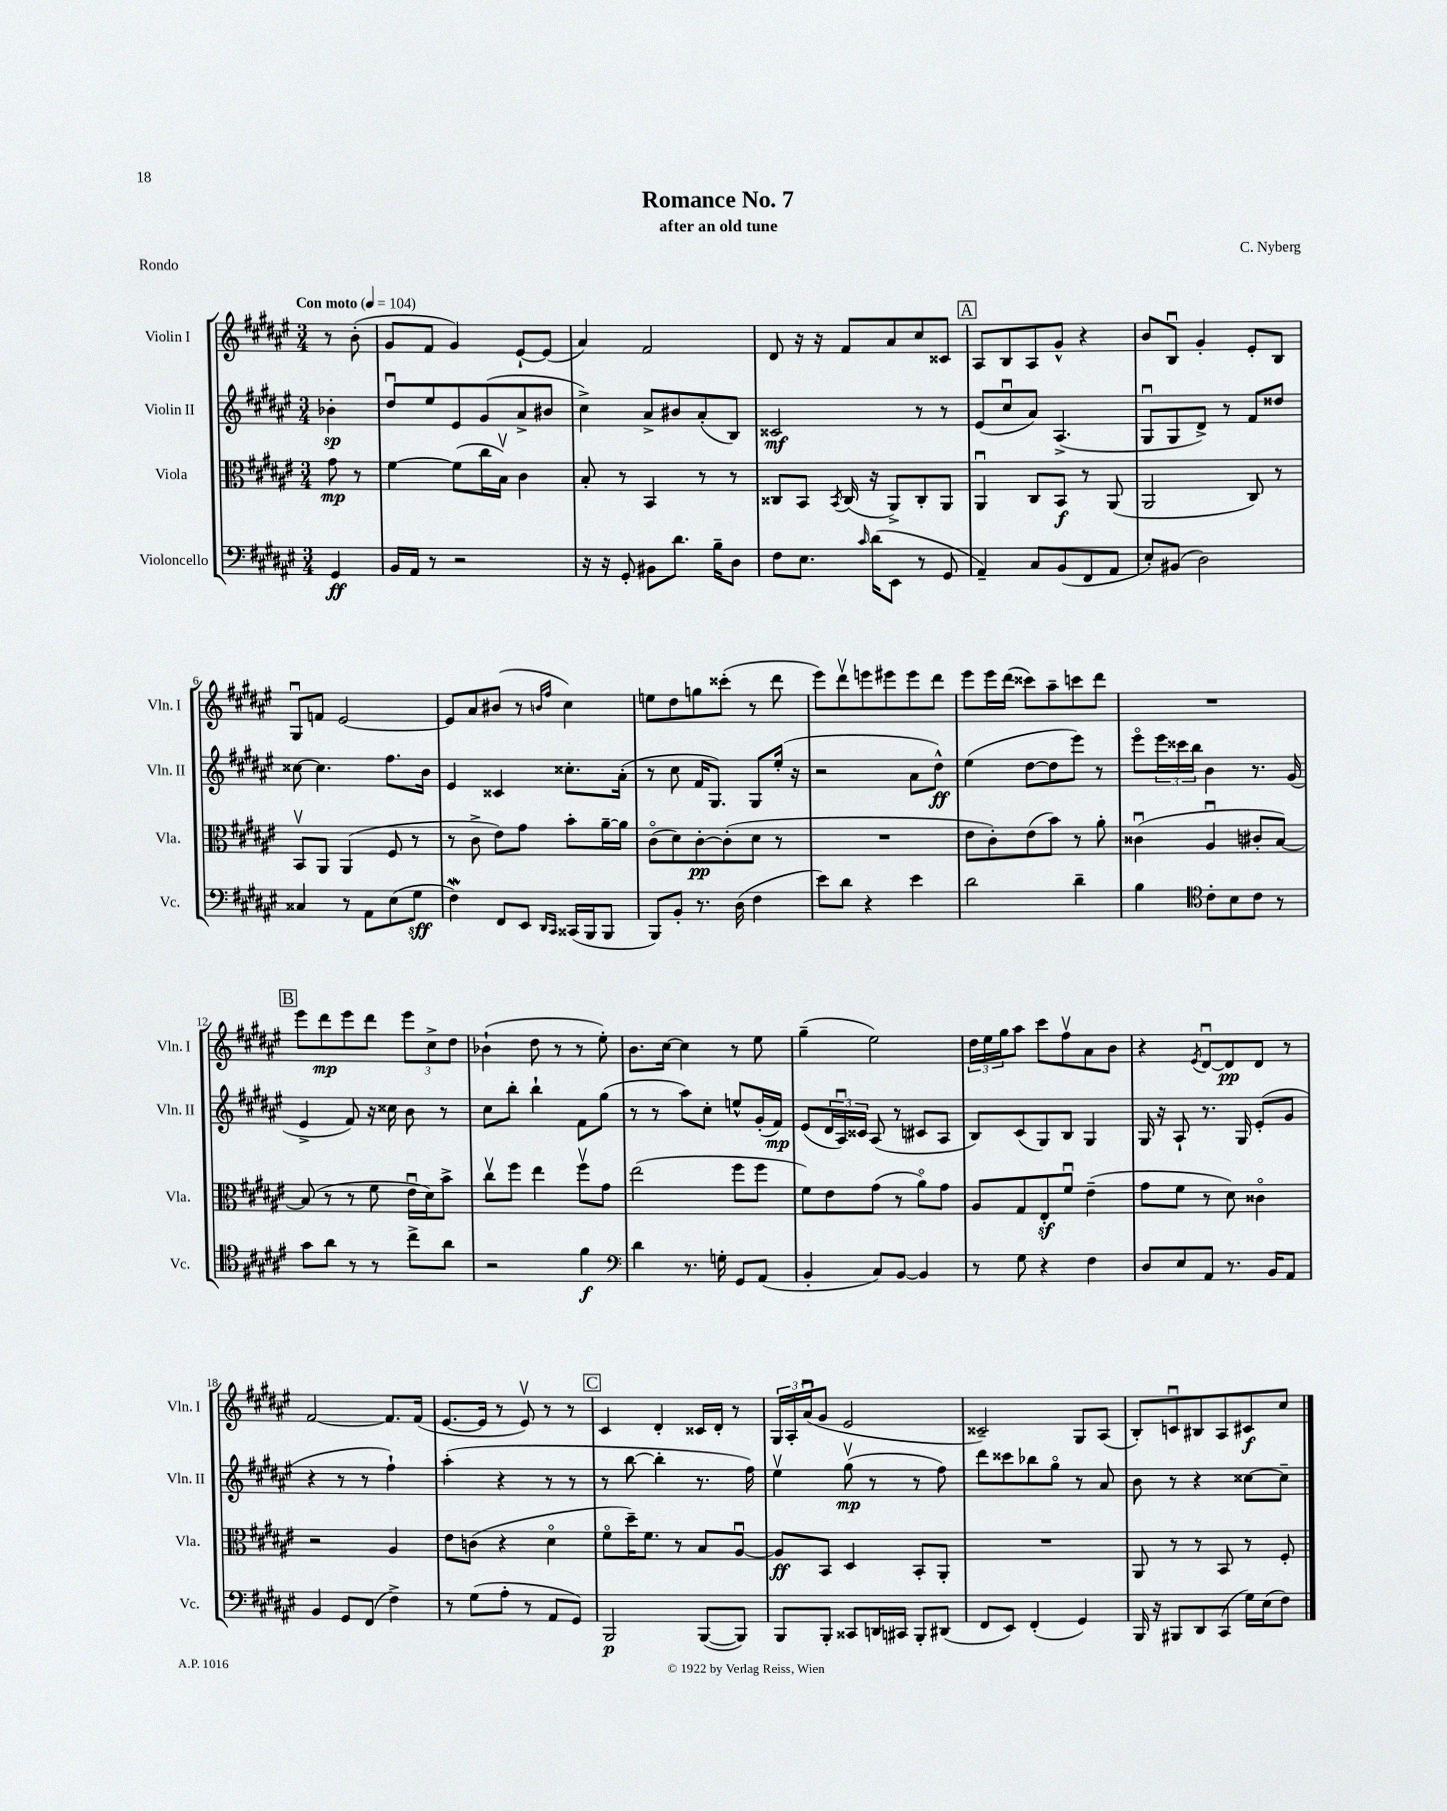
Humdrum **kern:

**kern	**dynam	**kern	**dynam	**kern	**dynam	**kern	**dynam
*part4	*part4	*part3	*part3	*part2	*part2	*part1	*part1
*staff4	*staff4	*staff3	*staff3	*staff2	*staff2	*staff1	*staff1
*I"Violoncello	*	*I"Viola	*	*I"Violin II	*	*I"Violin I	*
*I'Vc.	*	*I'Vla.	*	*I'Vln. II	*	*I'Vln. I	*
*clefF4	*	*clefC3	*	*clefG2	*	*clefG2	*
*k[f#c#g#d#a#e#]	*	*k[f#c#g#d#a#e#]	*	*k[f#c#g#d#a#e#]	*	*k[f#c#g#d#a#e#]	*
*M3/4	*	*M3/4	*	*M3/4	*	*M3/4	*
*MM104	*	*MM104	*	*MM104	*	*MM104	*
=	=	=	=	=	=	=	=
!	!	!	!	!	!	!LO:TX:a:B:t=Con moto	!
4GG#/	ff	8g#\	mp	4b-X'\	sp	8r	.
.	.	8r	.	.	.	(8b'\	.
=1	=1	=1	=1	=1	=1	=1	=1
16BB/LL	.	[4f#\	.	8dd#u/L	.	8g#/L	.
16AA#/JJ	.	.	.	.	.	.	.
8r	.	.	.	8ee#/	.	8f#/J	.
2r	.	(8f#\L]	.	8e#/	.	4g#/)	.
.	.	16cc#\L	.	(8g#/	.	.	.
.	.	16Bv\JJ)	.	.	.	.	.
.	.	4c#\	.	8a#^/	.	[8e#`/L	.
.	.	.	.	8b#X/J	.	(8e#/J]	.
=2	=2	=2	=2	=2	=2	=2	=2
16r	.	8B'/	.	4cc#^\)	.	4a#/)	.
16r	.	.	.	.	.	.	.
8GG#'/	.	8r	.	.	.	.	.
8BB#X\L	.	4BB/	.	8a#^/L	.	2f#/	.
8.d#\J	.	.	.	8b#X/	.	.	.
.	.	8r	.	(8a#'/	.	.	.
16B~\KL	.	.	.	.	.	.	.
8D#\J	.	8r	.	8B/J)	.	.	.
=3	=3	=3	=3	=3	=3	=3	=3
8F#\L	.	8C##X/L	.	2c##X/	mf	8d#/	.
8.E#\J	.	8BB/J	.	.	.	16r	.
.	.	.	.	.	.	16r	.
.	.	8qBB/	.	.	.	.	.
.	.	(16C##/	.	.	.	8f#/L	.
16qqc#/	.	.	.	.	.	.	.
(16d#\KL	.	16r	.	.	.	.	.
8EE#\J	.	8AA#^/L)	.	.	.	8a#/	.
8r	.	8C##'/	.	8r	.	8cc#/	.
8GG#/	.	8AA#/J	.	8r	.	8c##X/J	.
!!LO:REH:place=s1:t=A
=4	=4	=4	=4	=4	=4	=4	=4
4AA#~/)	.	4AA#u/	.	(8e#/L	.	8A#/L	.
.	.	.	.	8cc#u/	.	8B/	.
8C#/L	.	8C#/L	.	8a#/J)	.	8A#/	.
(8BB/	.	8BB/J	f	(4.A#^/	.	8g#^^/J	.
8FF#/	.	8r	.	.	.	4r	.
8AA#/J	.	(8AA#/	.	.	.	.	.
=5	=5	=5	=5	=5	=5	=5	=5
8E#'/L)	.	2AA#/	.	8G#u/L	.	8b/L	.
(8BB#X/J	.	.	.	8G#/	.	8Bu/J	.
2D#\)	.	.	.	8d#^/J)	.	4g#'/	.
.	.	.	.	8r	.	.	.
.	.	8C#/)	.	8f#/L	.	8e#'/L	.
.	.	8r	.	8dd##X/J	.	8B/J	.
!!LO:LB:g=z
=6	=6	=6	=6	=6	=6	=6	=6
4C##X/	.	8BBv/L	.	[8cc##X\	.	8G#u/L	.
.	.	8AA#/J	.	4.cc##\]	.	8fn/J	.
8r	.	(4AA#/	.	.	.	[2e#/	.
8AA#\L	.	.	.	.	.	.	.
(8E#\	.	8F#/	.	8.ff#\L	.	.	.
8G#\J	sff	8r	.	.	.	.	.
.	.	.	.	16b\Jk	.	.	.
=7	=7	=7	=7	=7	=7	=7	=7
4F#w\)	.	8r	.	4e#/	.	8e#/L]	.
.	.	8c#^\	.	.	.	8a#/	.
8FF#/L	.	8e#\L)	.	4c##X/	.	(8b#X/J	.
8EE#/J	.	8g#\J	.	.	.	8r	.
16qqDD#/LL	.	.	.	.	.	16qqbn/LL	.
16qqCC#/JJ	.	.	.	.	.	16qqff#/JJ	.
(16CC##X/LL	.	8b'\L	.	8.cc##X'\L	.	4cc#\)	.
16BBB/J	.	.	.	.	.	.	.
8BBB/J	.	[16a#~\L	.	.	.	.	.
.	.	16a#\JJ]	.	(16a#'\Jk	.	.	.
=8	=8	=8	=8	=8	=8	=8	=8
8BBB/L)	.	(8c#\L	.	8r	.	8een\L	.
8BB'/J	.	8d#\)	.	8cc#\	.	8dd#\	.
8.r	.	[8c#'\	pp	16f#/KL	.	8ggn\	.
.	.	.	.	8.G#/J)	.	.	.
.	.	(8c#'\]	.	.	.	(8ccc##X'\J	.
(16D#\	.	.	.	.	.	.	.
4F#\	.	8d#\J	.	8G#/L	.	8r	.
.	.	8r	.	(16ee#'/Jk	.	8ddd#\	.
.	.	.	.	16r	.	.	.
=9	=9	=9	=9	=9	=9	=9	=9
8e#\L)	.	2.r	.	2r	.	8eee#\L)	.
8d#\J	.	.	.	.	.	8ddd#v\	.
4r	.	.	.	.	.	8eeen\	.
.	.	.	.	.	.	8eee#X\	.
4e#\	.	.	.	8a#\L	.	8eee#\	.
.	.	.	.	8dd#^^\J)	ff	8ddd#\J	.
=10	=10	=10	=10	=10	=10	=10	=10
2d#\	.	8e#\L	.	(4ee#\	.	8eee#\L	.
.	.	8c#'\)	.	.	.	16eee#\L	.
.	.	.	.	.	.	(16ddd#\JJ	.
.	.	(8e#\	.	[8dd#\L	.	8ccc##X\L)	.
.	.	8b\J)	.	8dd#\]	.	8aa#~\	.
4d#~\	.	8r	.	8eee#\J)	.	8cccn\	.
.	.	8a#'\	.	8r	.	8ddd#\J	.
=11	=11	=11	=11	=11	=11	=11	=11
4B\	.	(4c##Xu\	.	8eee#\L	.	2.r	.
.	.	.	.	24eee#\L	.	.	.
.	.	.	.	24ccc##X\	.	.	.
.	.	.	.	24bb\JJ	.	.	.
*clefC4	*	*	*	*	*	*	*
8c#'\L	.	4A#u/	.	4b\	.	.	.
8B\	.	.	.	.	.	.	.
8c#\J	.	8c#X'/L	.	8.r	.	.	.
8r	.	[8B/J)	.	.	.	.	.
.	.	.	.	(16g#/	.	.	.
!!LO:LB:g=z
!!LO:REH:place=s1:t=B
=12	=12	=12	=12	=12	=12	=12	=12
8g#\L	.	(8B/]	.	4e#^/	.	8eee#\L	.
8a#\J	.	8r	.	.	.	8ddd#\	mp
8r	.	8r	.	8f#/)	.	8eee#\	.
8r	.	8f#\	.	16r	.	8ddd#\J	.
.	.	.	.	16cc##X\	.	.	.
8cc#^\L	.	16e#u\LL	.	8b\	.	12eee#\L	.
.	.	16d#\J)	.	.	.	.	.
.	.	.	.	.	.	12cc#^\	.
8a#\J	.	8b^\J	.	8r	.	.	.
.	.	.	.	.	.	12dd#\J	.
=13	=13	=13	=13	=13	=13	=13	=13
2r	.	8cc#v\L	.	8cc#\L	.	(4b-X`\	.
.	.	8ff#\J	.	8bb'\J	.	.	.
.	.	4ee#\	.	4bb`\	.	8dd#\	.
.	.	.	.	.	.	8r	.
4f#\	f	8ff#v\L	.	8f#\L	.	8r	.
.	.	8g#\J	.	(8gg#\J	.	8ee#'\)	.
=14	=14	=14	=14	=14	=14	=14	=14
*clefF4	*	*	*	*	*	*	*
4d#\	.	(2ee#\	.	8r	.	8.b\L	.
.	.	.	.	8r	.	.	.
.	.	.	.	.	.	[16cc#\Jk	.
8.r	.	.	.	8aa#\L)	.	4cc#\]	.
.	.	.	.	8cc#'\J	.	.	.
16Gn'\	.	.	.	.	.	.	.
8GG#/L	.	8ff#\L	.	8een^^/L	.	8r	.
(8AA#/J	.	8ff#\J	.	(16g#'/L	.	8ee#\	.
.	.	.	.	16f#/JJ)	mp	.	.
=15	=15	=15	=15	=15	=15	=15	=15
4BB'/	.	8f#\L)	.	(8e#/L	.	(4gg#~\	.
.	.	8e#\	.	24d#/L	.	.	.
.	.	.	.	24A#u/)	.	.	.
.	.	.	.	24c##X/JJ	.	.	.
8C#/L)	.	(8g#\J	.	(8A#/	.	2ee#\)	.
[8BB/J	.	8r	.	8r	.	.	.
4BB/]	.	8a#\L)	.	8c#X/L	.	.	.
.	.	8g#\J	.	8A#/J	.	.	.
=16	=16	=16	=16	=16	=16	=16	=16
8r	.	8A#/L	.	8B/L)	.	24dd#\LL	.
.	.	.	.	.	.	24ee#\	.
.	.	.	.	.	.	24gg#\J	.
8G#\	.	8G#/	.	(8c#/	.	8aa#\J	.
4r	.	8E#z'/	.	8G#/)	.	8ccc#\L	.
.	.	8f#u/J	.	8B/J	.	8ff#v\	.
4F#\	.	(4e#~\	.	4G#/	.	8a#\	.
.	.	.	.	.	.	8b\J	.
=17	=17	=17	=17	=17	=17	=17	=17
8D#/L	.	8g#\L	.	16G#/	.	4r	.
.	.	.	.	16r	.	.	.
8E#/	.	8f#\J	.	8A#`/	.	.	.
.	.	.	.	.	.	8qe#/	.
8AA#/J	.	8r	.	8.r	.	[8d#u/L	.
8.r	.	8d#\)	.	.	.	8d#/]	pp
.	.	.	.	16G#/	.	.	.
.	.	4c##X\	.	(8e#'/L	.	8d#/J	.
16BB/KL	.	.	.	.	.	.	.
8AA#/J	.	.	.	8g#/J	.	8r	.
!!LO:LB:g=z
=18	=18	=18	=18	=18	=18	=18	=18
4BB/	.	2r	.	4r	.	[2f#/	.
8GG#/L	.	.	.	8r	.	.	.
(8FF#/J	.	.	.	8r	.	.	.
4F#^\)	.	4A#/	.	4ff#`\)	.	8.f#/L]	.
.	.	.	.	.	.	(16f#/Jk	.
=19	=19	=19	=19	=19	=19	=19	=19
8r	.	8e#\L	.	(4aa#'\	.	[8.e#/L	.
(8G#\L	.	(8cn\J	.	.	.	.	.
.	.	.	.	.	.	16e#/Jk]	.
8A#'\J	.	4r	.	4r	.	8r	.
8r	.	.	.	.	.	8e#v/)	.
8AA#/L	.	4d#\	.	8r	.	8r	.
8GG#/J)	.	.	.	8r	.	8r	.
!!LO:REH:place=s1:t=C
=20	=20	=20	=20	=20	=20	=20	=20
2BBB/	p	8f#\L	.	8r	.	4c#/	.
.	.	16dd#~\K)	.	[8bb\	.	.	.
.	.	8.f#\J	.	.	.	.	.
.	.	.	.	4bb'\]	.	4d#'/	.
.	.	8r	.	.	.	.	.
([8BBB/L	.	8B/L	.	8.r	.	16c##X/LL	.
.	.	.	.	.	.	16d#'/JJ	.
8BBB/J])	.	[8A#u/J	.	.	.	8r	.
.	.	.	.	16ff#\)	.	.	.
=21	=21	=21	=21	=21	=21	=21	=21
8BBB/L	.	8A#/L]	ff	4ee#v\	.	24G#/LL	.
.	.	.	.	.	.	24A#'/	.
.	.	.	.	.	.	(24a#u/J	.
8BBB'/J	.	8BB/J	.	.	.	8g#/J	.
8CC##X/L	.	4D#/	.	(8gg#v\	mp	2e#/	.
16DDn/L	.	.	.	8r	.	.	.
16CC#X/JJ	.	.	.	.	.	.	.
8BBB'/L	.	8BB'/L	.	8r	.	.	.
(8DD#X/J	.	8AA#'/J	.	8ff#\)	.	.	.
=22	=22	=22	=22	=22	=22	=22	=22
8FF#/L	.	2.r	.	8ddd#\L	.	2c##X~/)	.
8EE#/J)	.	.	.	8ccc##X\	.	.	.
(4FF#'/	.	.	.	8bb-X\	.	.	.
.	.	.	.	8gg#\J	.	.	.
4GG#/)	.	.	.	8r	.	8G#/L	.
.	.	.	.	8a#/	.	(8A#/J	.
=23	=23	=23	=23	=23	=23	=23	=23
16BBB/	.	8AA#/	.	8b\	.	8B'/L)	.
16r	.	.	.	.	.	.	.
8BBB#X/L	.	8r	.	8r	.	8cnu/	.
8DD#/	.	8r	.	4r	.	8B#X/	.
(8CC#/J	.	8BB/	.	.	.	8A#/	.
16G#\LL)	.	8r	.	[8cc##X\L	.	8c#X/	f
(16E#\J	.	.	.	.	.	.	.
8F#\J)	.	8F#'/	.	8cc##~\J]	.	8cc#/J	.
==	==	==	==	==	==	==	==
*-	*-	*-	*-	*-	*-	*-	*-
